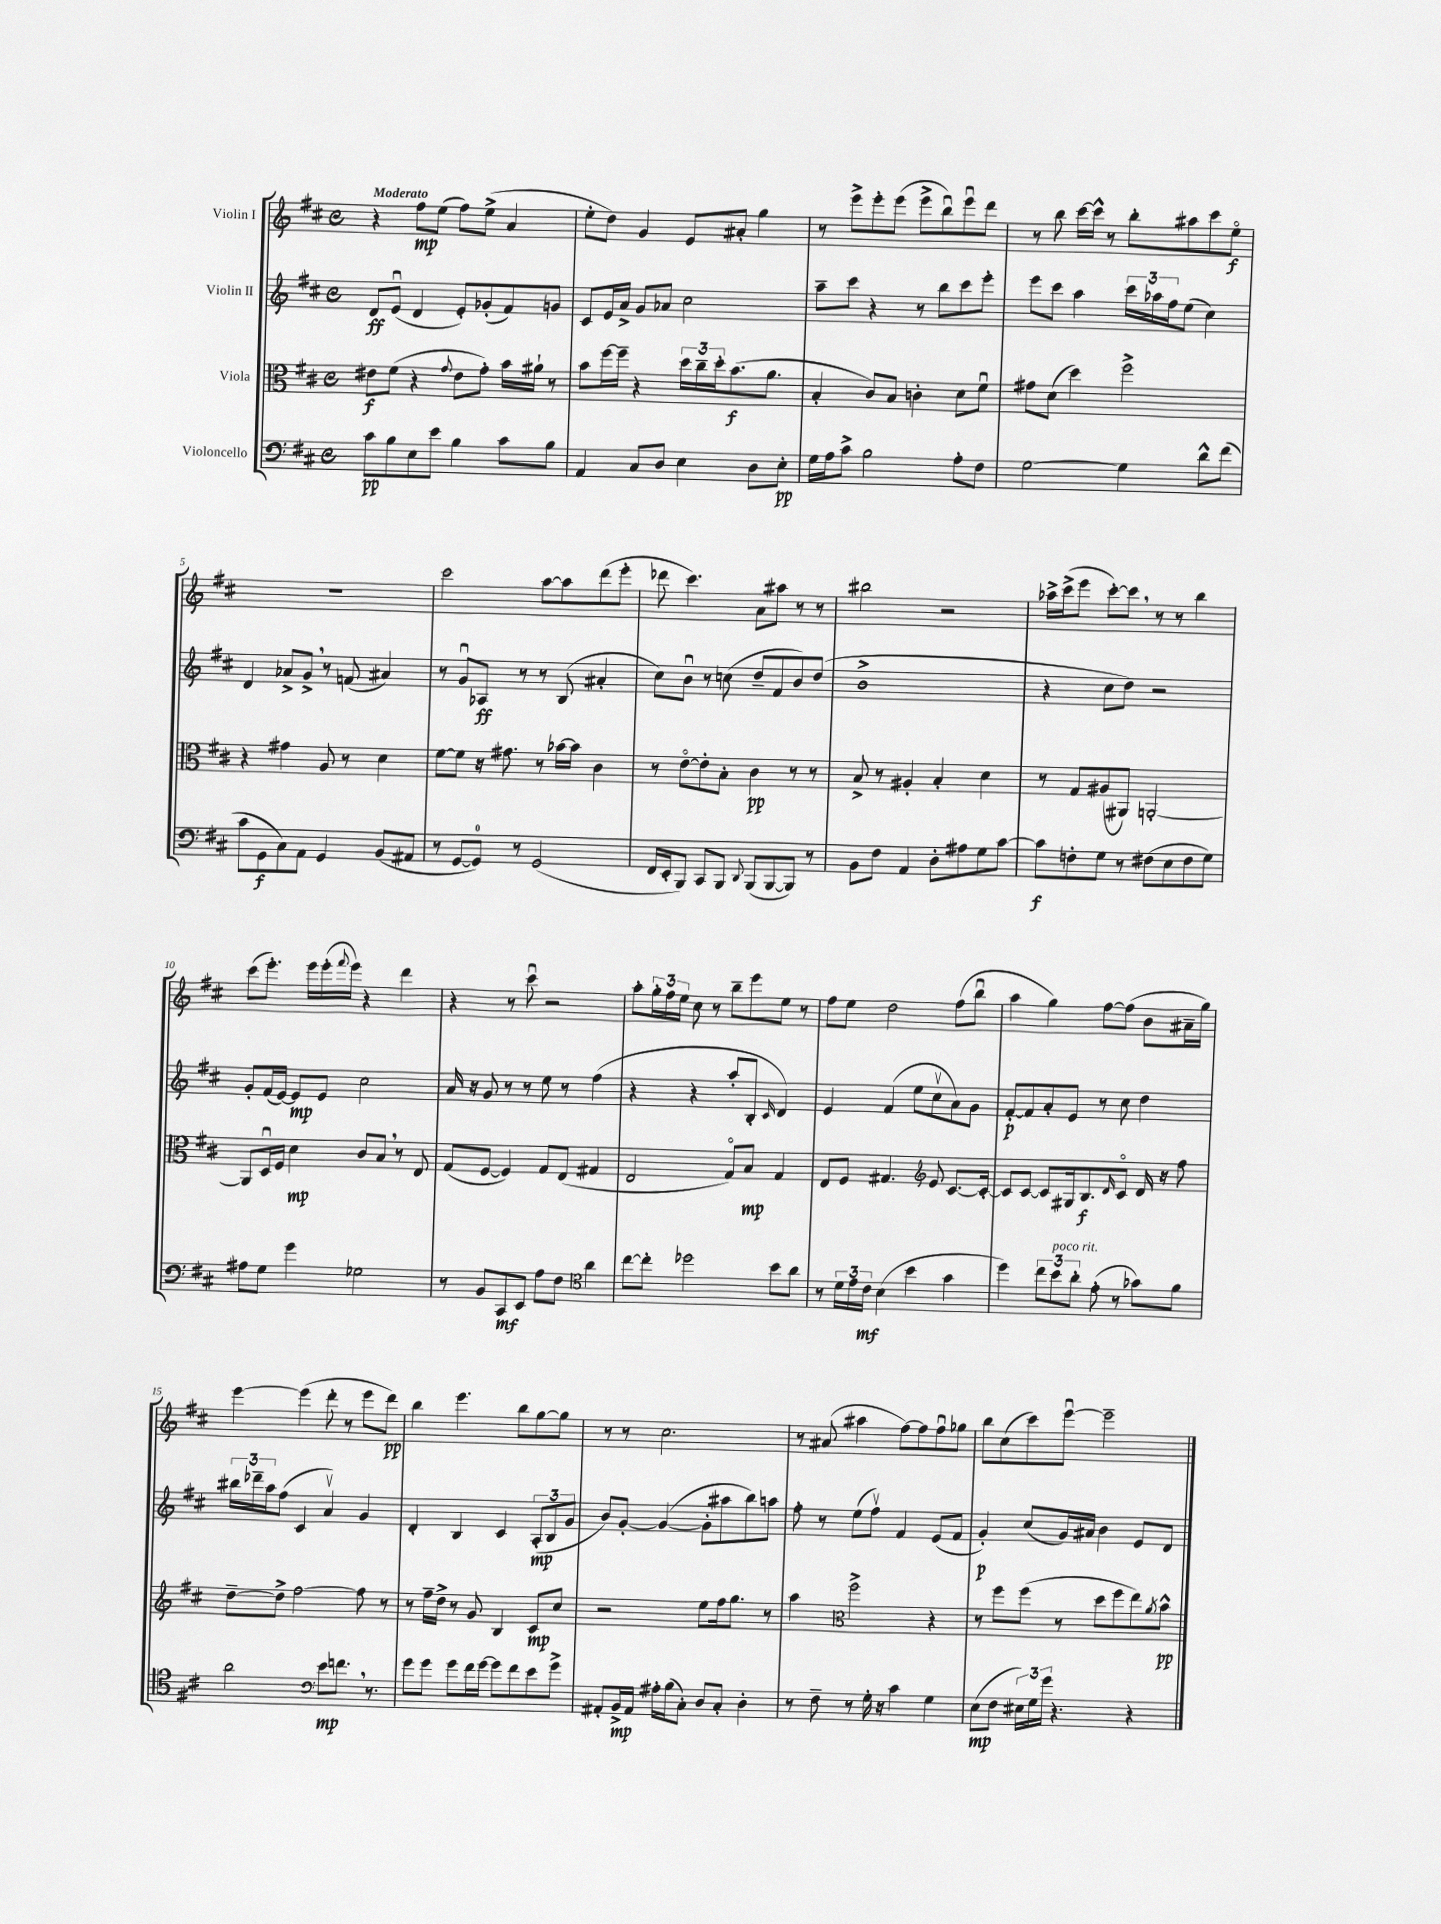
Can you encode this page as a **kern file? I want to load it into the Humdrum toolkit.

**kern	**kern	**kern	**kern
*staff4	*staff3	*staff2	*staff1
*clefF4	*clefC3	*clefG2	*clefG2
*k[f#c#]	*k[f#c#]	*k[f#c#]	*k[f#c#]
*M4/4	*M4/4	*M4/4	*M4/4
*met(c)	*met(c)	*met(c)	*met(c)
8c#\L	8e#\L	8d/L	4r
8B\	(8f#\J	(8eu/J	.
8E\	4r	4d/	8ff#\L
8e\J	.	.	(8ee\J
.	8qqg/	.	.
4B\	8e#\L	8e'/L)	8ff#\L)
.	8g'\J)	(8g-'/	(8ee^\J
8c#\L	16b\LL	8f#/)	4a/
.	16a#`\JJ	.	.
8B\J	8r	8g/J	.
=	=	=	=
4AA/	8b\L	8c#/L	8ee'\L
.	[16ff#\L	16e/L	8dd\J)
.	16ff#~\]JJ	16a^/JJ	.
8C#/L	4r	8g/L	4g/
8D/J	.	8a-/J	.
4E\	24dd\LL	2cc#\	8e/L
.	24cc#~\	.	.
.	24dd'\J	.	.
.	(8.b\	.	8a#'/J
8D\L	.	.	4gg\
.	8.a\J	.	.
8E'\J	.	.	.
=	=	=	=
16G\LL	4B'/	8aa~\L	8r
16A\J	.	.	.
8c#^\J	.	8ccc#\J	8eee^\L
2B\	8c#/L)	4r	8eee'\
.	8B/J	.	(8eee\J
.	4c'\	8r	8eee^\L
.	.	8bb\L	8bbu\)
8A'\L	8d\L	8ccc#\	8eeeu\
8F#\J	8f#u\J	8eee'\J	8ddd\J
=	=	=	=
[2G\	8g#\L	8eee\L	8r
.	(8d\J	8ccc#\J	8bb\
.	4dd\)	4aa\	[16ccc#\LL
.	.	.	16ccc#^^\]JJ
.	.	.	8r
4G\]	2ff#^\	24ccc#\LL	8bb'\L
.	.	24aa-\	.
.	.	24ff#\J	.
.	.	(8ee\J	8aa#\
8d^^\L	.	4cc#\)	8ccc#\
(8f#\J	.	.	8eeo\J
=	=	=	=
8c#\L	4r	4d/	1r
8GG\	.	.	.
8C#\)	4g#\	8a-^/L	.
8AA\J	.	8g^/J	.
4GG/	8A/	8r	.
.	8r	(8f/	.
(8BB/L	4d\	4a#/)	.
8AA#/J	.	.	.
=	=	=	=
8r	[8f#\L	8r	2ccc#\
[8GG/L	8f#\]J	8gu/L	.
8GG/]J)	16r	8A-/J	.
.	8.g#\	.	.
8r	.	8r	.
(2GG/	8r	8r	[8aa\L
.	[16b-\LL	(8B/	8aa\]
.	16b-\]JJ	.	.
.	4c#\	4a#'/	(8ddd\
.	.	.	8eee'\J
=	=	=	=
16FF#/LL	8r	8cc#\L)	8ddd-\
16EE'/J	.	.	.
8BBB/J)	[8eo\L	8bu\J	4.ccc#\)
8CC#/L	8e'\]	8r	.
8BBB/J	8B'\J	(8cc\	.
8qqDD/	.	.	.
(8BBB/L	4c#\	8dd~/L	8a\L
[8BBB/	.	8f#/	8aa#\J
8BBB/]J)	8r	8b/)	8r
8r	8r	(8dd/J	8r
=	=	=	=
8BB\L	8B^/	1b^	2bb#\
8F#\J	8r	.	.
4AA/	4A#'/	.	.
8D'\L	4B'/	.	2r
8A#\	.	.	.
8G\	4d\	.	.
[8c#\J	.	.	.
=	=	=	=
8c#\]L	8r	4r	16aa-^\LL
.	.	.	(16ccc#^\J
8F'\	8G/L	.	8eee\J
8G\J	(8A#/	8cc#\L	[8ccc#'\L)
8r	8AA#/J)	8dd\J)	8ccc#\]J
(8F#\L	[2AA'/	2r	8r
8E\	.	.	8r
8F#\	.	.	4bb\
8G\J)	.	.	.
=	=	=	=
8A#\L	8AA/]L	8g'/L	(8ccc#\L
8G\J	16Du/L	(16f#/L	8.eee'\J)
.	16F#/JJ	[16e/JJ)	.
4g\	4d\	8e/]L	.
.	.	.	16eee\LL
.	.	8e/J	(16eee'\
.	.	.	8qqfff#/
.	.	.	16eee\JJ)
2G-\	8c#/L	2cc#\	4r
.	8B/J	.	.
.	8r	.	4ddd\
.	8E/	.	.
=	=	=	=
8r	(8G/L	16a/	4r
.	.	16r	.
8BB/L	[8F#/J	8g/	.
8CC#/	4F#/])	8r	8r
8EE/J	.	8r	8ccc#u\
8A\L	8G/L	8ee\	2r
8F#\J	(8E/J	8r	.
*clefC4	*	*	*
4a\	4G#/	(4ff#\	.
=	=	=	=
[8cc#\L	2E/	4r	8aa'\L
8cc#'\]J	.	.	24gg'\L
.	.	.	24ff#\
.	.	.	24ee\JJ
2dd-\	.	4r	8cc#\
.	.	.	8r
.	8Go/L)	8aa'/L	8bb~\L
.	8B/J	8B'/J	8eee\
.	.	16qqc#/	.
8b\L	4G/	4d/)	8ee\J
8a\J	.	.	8r
=	=	=	=
8r	8E/L	4e/	8ff#\L
24d\LL	8F#/J	.	8ee\J
24e\	.	.	.
24c#\JJ	.	.	.
(4B\	4.G#/	(4f#/	2dd\
4b\	.	8ee\L	.
*	*clefG2	*	*
.	8e/	8cc#v\	.
4g\	[8.c#/L	8a\)	(8ff#\L
.	.	8g\J	8bbu\J
.	16c#'/_Jk	.	.
=	=	=	=
4dd\)	8c#/]L	[8f#'/L	4aa\
.	[8c#/J	8f#/]	.
12cc#\L	8c#/]L	8a'/	4gg\)
12b\	.	.	.
.	16G#/k	8e/J	.
12a'\J	.	.	.
.	8.B/	.	.
(8e'\	.	8r	[8ff#\L
.	16qqd/	.	.
8r	8c#o/J	8cc#\	(8ff#\]J
8g-\L)	16d/	4dd\	8b\L
.	16r	.	.
8f#\J	8ff#\	.	16a#~\L
.	.	.	16gg\JJ)
=	=	=	=
2a\	[8dd~\L	24bb#\LL	[4eee\
.	.	24ddd-~\	.
.	.	24aa\J	.
.	8dd^\]J	(8ff#\J	.
.	[2ff#\	4c#/	(4eee\]
*clefF4	*	*	*
8e\L	.	4av/)	8ddd'\
8.f\J	.	.	8r
.	8ff#\]	4g/	8eee\L
8.r	.	.	.
.	8r	.	8ddd\J)
=	=	=	=
8g\L	8r	4d'/	4bb\
8g\J	16ff#~\LL	.	.
.	16dd^\JJ	.	.
8g\L	8r	4B/	4.eee\
16f#\L	8g/	.	.
[16g\JJ	.	.	.
8g\]L	4B/	4c#/	.
8f#\	.	.	8bb\L
8e\	8c#/L	(12A'/L	[8gg\
.	.	12B/	.
8g^\J	8cc#/J	.	8gg\]J
.	.	12g/J	.
=	=	=	=
8AA#'/L	2r	8b/L)	8r
16BB^/L	.	[8g'/J	8r
16AA#/JJ	.	.	.
16A#'\LL	.	(4g/_	2.cc#\
(16B\J	.	.	.
8C#'\J)	.	.	.
8D/L	8ee\L	8g'\]L	.
8C#'/J	16ff#\k	8aa#\	.
.	8.gg\J	.	.
4D'\	.	8bb\)	.
.	8r	8aa\J	.
=	=	=	=
8r	4aa\	8ff#'\	8r
8F#~\	.	8r	(8a#/
*	*clefC3	*	*
8r	2ff#^\	(8ee\L	4aa#\
16G'\	.	8ff#v\J)	.
16r	.	.	.
4c#\	.	4f#/	[8ff#\L)
.	.	.	8ff#\]
4G\	4r	(8e/L	8ff#u\
.	.	8f#/J	8gg-\J
=	=	=	=
(8E\L	8r	4g'/)	8bb\L
8F#\J	8ff#\L	.	(8cc#\
24E#\LL)	(8ff#\J	(8cc#/L	8ccc#\)
24G\	.	.	.
24g\JJ	.	.	.
4.r	8r	16g/L)	[8eeeu\J
.	.	16a#/JJ	.
.	8dd\L	4b\	2eee~\]
.	8ff#\	.	.
4r	8ee\)	8e/L	.
.	8qa/	.	.
.	8b^^\J	8d/J	.
==	==	==	==
*-	*-	*-	*-
